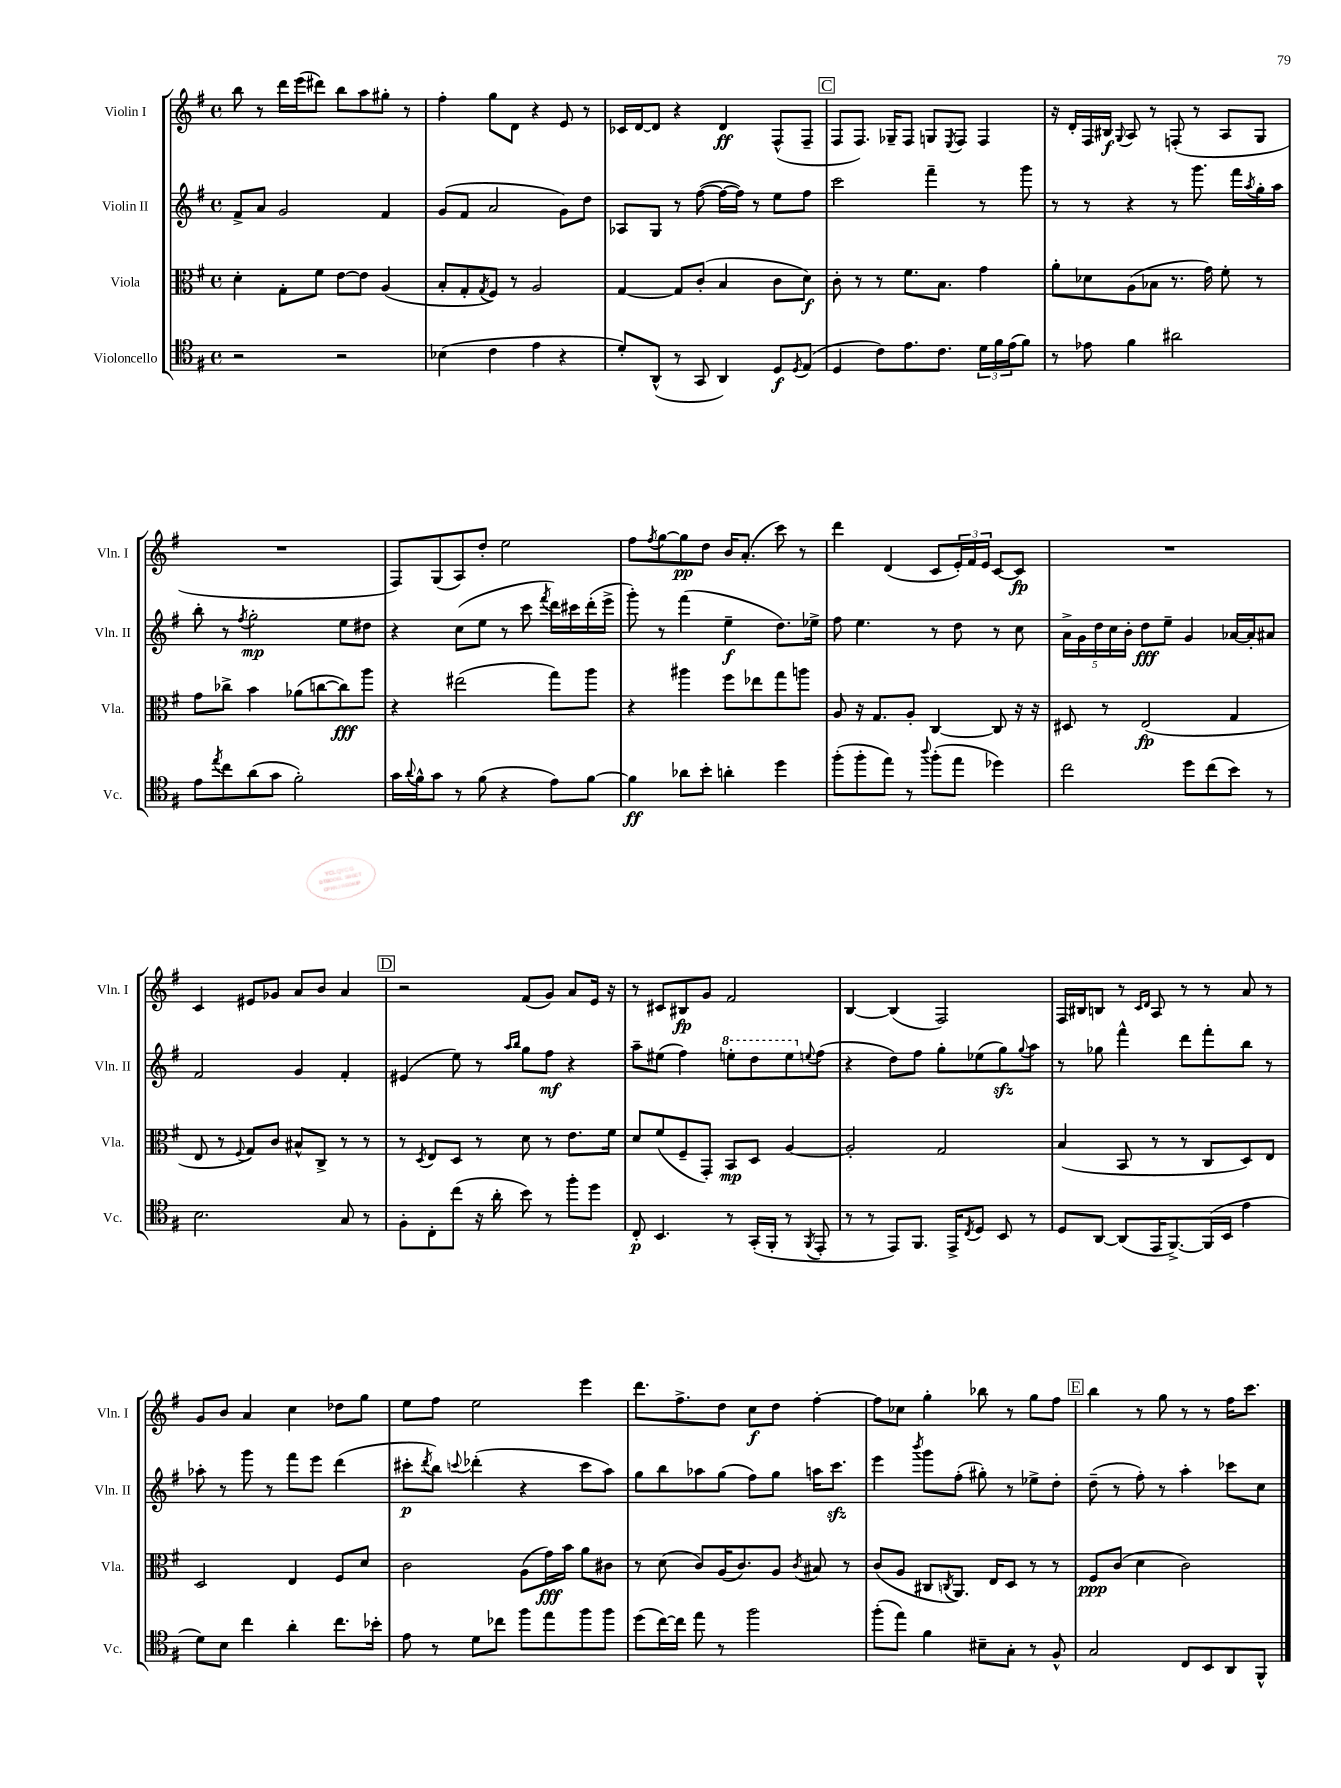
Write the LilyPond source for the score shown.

<<
\new StaffGroup <<
\new Staff = "s0" \with { instrumentName = "Violin I" shortInstrumentName = "Vln. I" } {
    \clef treble \key g \major \defaultTimeSignature \time 4/4
    b''8 r8 d'''16 e'''16( dis'''8) b''8 a''8 gis''8-. r8 |
    fis''4-. g''8 d'8 r4 e'8 r8 |
    ces'16 d'16~ d'8 r4 d'4\ff fis8-^( fis8-- |
    \mark \markup { \box "C" } fis8 fis8.) ges16-- fis8 g8 \acciaccatura { e8 } fis8 fis4 |
    r16 d'16-. fis16 bis16\f \appoggiatura { g8 } a8 r8 f8-.( r8 a8 g8 |
    R1 |
    fis8) g8( a8) d''8-. e''2 |
    fis''8 \acciaccatura { fis''8 } g''8~ g''8\pp d''8 b'16 a'8.-.( c'''8) r8 |
    d'''4 d'4( c'8 \tuplet 3/2 { e'16-.) fis'16 e'16 } c'8~ c'8\fp |
    R1 |
    c'4 eis'8 ges'8 a'8 b'8 a'4 |
    \mark \markup { \box "D" } r2 fis'8( g'8) a'8 e'16 r16 |
    r8 cis'8 bis8\fp g'8 fis'2 |
    b4~ b4( fis2) |
    fis16 bis16 b8 r8 \grace { c'16 d'16 } a8 r8 r8 a'8 r8 |
    g'8 b'8 a'4 c''4 des''8 g''8 |
    e''8 fis''8 e''2 e'''4 |
    d'''8. fis''8.-> d''8 c''8\f d''8 fis''4~-. |
    fis''8 ces''8 g''4-. bes''8 r8 g''8 fis''8 |
    \mark \markup { \box "E" } b''4 r8 g''8 r8 r8 fis''16 c'''8. \bar "|." |
}
\new Staff = "s1" \with { instrumentName = "Violin II" shortInstrumentName = "Vln. II" } {
    \clef treble \key g \major \defaultTimeSignature \time 4/4
    fis'8-> a'8 g'2 fis'4 |
    g'8( fis'8 a'2 g'8) d''8 |
    aes8 g8 r8 fis''8~( fis''16~ fis''16) r8 e''8 fis''8 |
    \mark \markup { \box "C" } c'''2 fis'''4-- r8 g'''8 |
    r8 r8 r4 r8 g'''8. fis'''16 \acciaccatura { a''8 } g''16-. a''16 |
    b''8-. r8 \acciaccatura { fis''8 } g''2-.\mp e''8 dis''8 |
    r4 c''8( e''8 r8 c'''8 \acciaccatura { fis'''8 } d'''16) cis'''16 d'''16-.( e'''16-> |
    g'''8-.) r8 fis'''4( e''4--\f d''8.) ees''16-> |
    fis''8 e''4. r8 d''8 r8 c''8 |
    \tuplet 5/4 { a'16-> g'16 d''16 c''16 b'16-. } d''8\fff e''8-- g'4 aes'16~ aes'16-. ais'8 |
    fis'2 g'4 fis'4-. |
    \mark \markup { \box "D" } eis'4( e''8) r8 \grace { a''16 b''16 } g''8 fis''8\mf r4 |
    a''8-- eis''8( fis''4) \ottava #1 e'''!8-. d'''8 e'''8 \ottava #0 \appoggiatura { e''8 } fis''8( |
    r4 d''8) fis''8 g''8-. ees''8( g''8\sfz) \appoggiatura { g''8 } a''8 |
    r8 ges''8 fis'''4-^ d'''8 fis'''8-. b''8 r8 |
    aes''8-. r8 g'''8 r8 fis'''8 e'''8 d'''4( |
    cis'''8-.\p \acciaccatura { d'''8 } b''8) \appoggiatura { c'''8 } des'''4-.( r4 c'''8 a''8) |
    g''8 b''8 aes''8 g''8( fis''8) g''8 a''16 c'''8.\sfz |
    e'''4 \acciaccatura { b'''8 } g'''8 fis''8-.( gis''8-.) r8 ees''8-> d''8-. |
    \mark \markup { \box "E" } d''8--( r8 fis''8-.) r8 a''4-. ces'''8 c''8 \bar "|." |
}
\new Staff = "s2" \with { instrumentName = "Viola" shortInstrumentName = "Vla." } {
    \clef alto \key g \major \defaultTimeSignature \time 4/4
    d'4-. g8-. fis'8 e'8~ e'8 a4( |
    b8-. g8-. \acciaccatura { g8 } fis8) r8 a2 |
    g4~ g8 c'8-.( b4 c'8 d'8\f) |
    \mark \markup { \box "C" } c'8-. r8 r8 fis'8. b8. g'4 |
    a'8-. des'8 a8( bes8 r8. g'16) fis'8-. r8 |
    g'8 ces''8-> b'4 aes'8( c''8~ c''8\fff) a''8 |
    r4 eis''2( g''8) a''8 |
    r4 ais''4 fis''8 ees''8 g''8 a''8 |
    a8 r16 g8. a8-. c4~ c8 r16 r16 |
    dis8 r8 e2\fp( g4 |
    e8 r8 \appoggiatura { fis8 } g8) c'8 bis8-^ c8-> r8 r8 |
    \mark \markup { \box "D" } r8 \acciaccatura { d8 } e8 d8 r8 d'8 r8 e'8. fis'16 |
    d'8 fis'8( fis8-- g,8-.) b,8\mp d8 a4~ |
    a2-. g2 |
    b4( b,8 r8 r8 c8 d8) e8 |
    d2 e4 fis8 d'8 |
    c'2 a8( g'16\fff) b'16 a'8 cis'8 |
    r8 d'8( c'8) a16( c'8.) a8 \acciaccatura { c'8 } bis8 r8 |
    c'8( a8 cis8 \acciaccatura { c8 } a,8.) e16 d8 r8 r8 |
    \mark \markup { \box "E" } fis8\ppp c'8( d'4 c'2) \bar "|." |
}
\new Staff = "s3" \with { instrumentName = "Violoncello" shortInstrumentName = "Vc." } {
    \clef tenor \key g \major \defaultTimeSignature \time 4/4
    r2 r2 |
    bes4( c'4 e'4 r4 |
    d'8-.) a,8-^( r8 g,8 a,4) d8\f \acciaccatura { d8 } e8( |
    \mark \markup { \box "C" } d4 c'8) e'8. c'8. \tuplet 3/2 { d'16 fis'16 e'16( } fis'8) |
    r8 ees'8 fis'4 ais'2 |
    e'8 \acciaccatura { e''8 } c''8 a'8( g'8 fis'2-.) |
    g'16 \appoggiatura { a'8 } fis'16-^ g'8 r8 fis'8( r4 e'8) fis'8~ |
    fis'4\ff aes'8 b'8-. a'4-. d''4 |
    fis''8-.( fis''8-. e''8) r8 \appoggiatura { a''8 } fis''8-.( e''8 des''4) |
    c''2 d''8 c''8( b'8) r8 |
    b2. g8 r8 |
    \mark \markup { \box "D" } fis8-. c8-. c''8( r16 a'16-. b'8) r8 fis''8-. d''8 |
    c8-.\p b,4. r8 g,16-.( fis,16-. r8 \acciaccatura { fis,8 } e,8-. |
    r8 r8 e,8) fis,8. e,16-> \acciaccatura { c8 } d8 b,8 r8 |
    d8 a,8~ a,8( e,16 fis,8.~->) fis,16( b,16 e'4 |
    d'8) b8 c''4 a'4-. c''8. bes'16-. |
    e'8 r8 d'8 ces''8 fis''8 e''8 fis''8 fis''8 |
    d''8( c''16~) c''16 e''8 r8 fis''2 |
    fis''8-.( e''8) fis'4 bis8-- g8-. r8 fis8-^ |
    \mark \markup { \box "E" } g2 c8 b,8 a,8 fis,8-^ \bar "|." |
}
>>
>>
\layout { \context { \Score \remove "Bar_number_engraver" } }
